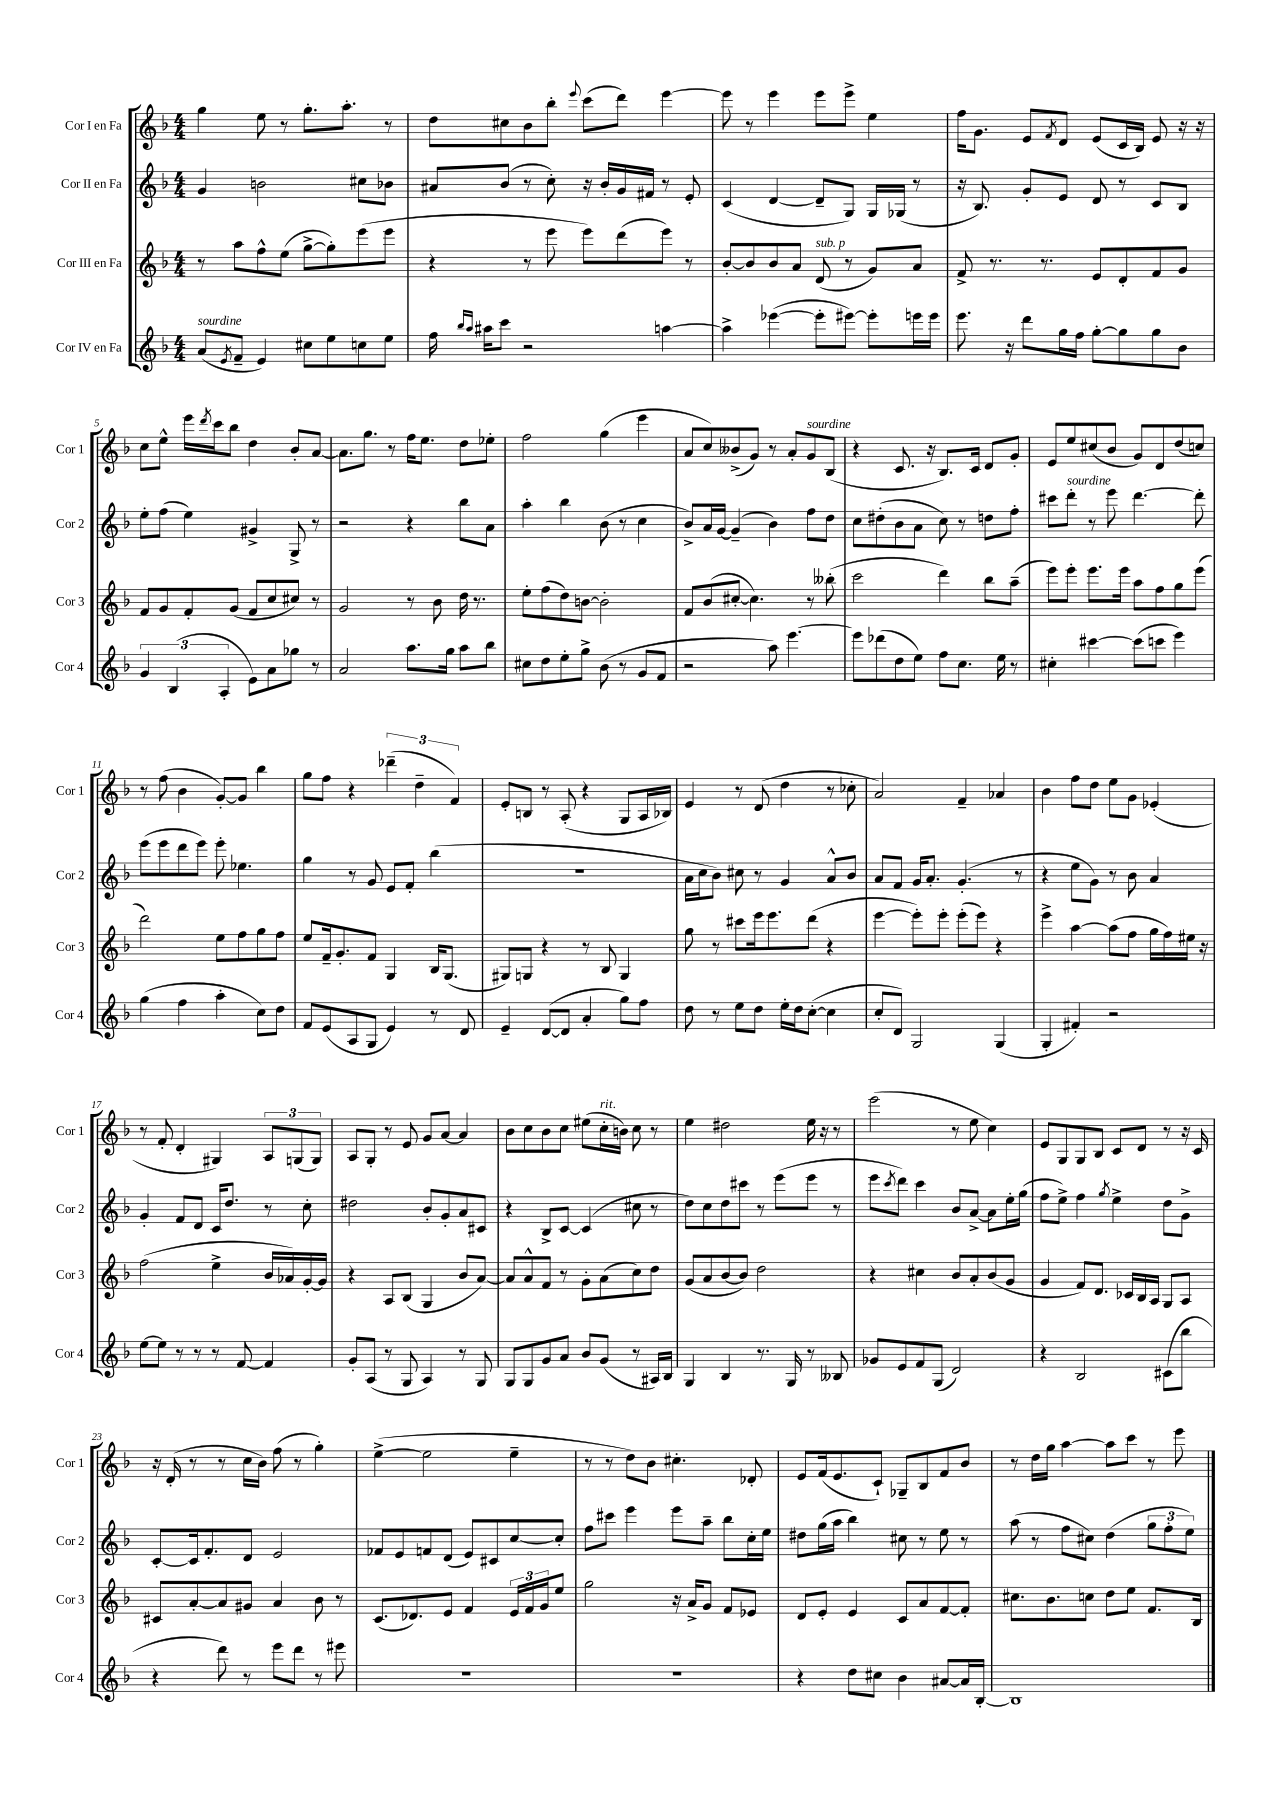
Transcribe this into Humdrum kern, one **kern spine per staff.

**kern	**kern	**kern	**kern
*part4	*part3	*part2	*part1
*staff4	*staff3	*staff2	*staff1
*I"Cor IV en Fa	*I"Cor III en Fa	*I"Cor II en Fa	*I"Cor I en Fa
*I'Cor 4	*I'Cor 3	*I'Cor 2	*I'Cor 1
*clefG2	*clefG2	*clefG2	*clefG2
*k[b-]	*k[b-]	*k[b-]	*k[b-]
*M4/4	*M4/4	*M4/4	*M4/4
=1	=1	=1	=1
!LO:TX:a:i:t=sourdine	!	!	!
(8a/L	8r	4g/	4gg\
8qe/	.	.	.
8f~/J	8aa\L	.	.
4e/)	8ff^^\	2bn\	8ee\
.	(8ee\J	.	8r
8cc#X\L	[8gg^\L	.	8.gg'\L
8ee\	8gg'\])	.	.
.	.	.	8.aa'\J
8ccn\	(8eee\	8cc#X\L	.
8ee\J	8eee\J	8b-X\J	8r
=2	=2	=2	=2
16ff\	4r	8a#X/L	8dd\L
16qqbb-/LL	.	.	.
16qqaa/JJ	.	.	.
16aa#X\KL	.	.	.
8ccc\J	.	(8b-/J	8cc#X\
2r	8r	8r	8b-\
.	8eee\	8cc'\)	8bb-'\J
.	.	.	8qqeee/
.	8eee\L)	16r	(8ccc\L
.	.	16b-'/LL	.
.	(8ddd\	16g/	8ddd\J)
.	.	16f#X/JJ	.
[4aan\	8eee\J)	8r	[4eee\
.	8r	8e'/	.
=3	=3	=3	=3
4aa^\]	[8b-'/L	(4c/	8eee\]
.	8b-/]	.	8r
([4eee-X\	8b-/	[4d/	4eee\
.	8a/J	.	.
!	!LO:TX:a:i:t=sub. p	!	!
8eee-'\L]	(8d/	8d~/L]	8eee\L
[8eee#X\J)	8r	8G/J)	8eee^\J
8eee#'\L]	8g/L)	16G/LL	4ee\
.	.	(16G-X/JJ	.
16eeen\L	8a/J	8r	.
16eee\JJ	.	.	.
=4	=4	=4	=4
8.eee\	8f^/	16r	16ff\KL
.	.	8.B-/)	8.g\J
.	8.r	.	.
16r	.	.	.
8ddd\L	.	8g'/L	8e/L
.	8.r	.	.
.	.	.	8qf/
16gg\L	.	8e/J	8d/J
16ff\JJ	.	.	.
[8gg'\L	8e/L	8d/	(8e/L
8gg\]	8d'/	8r	16c/L
.	.	.	16B-/JJ)
8gg\	8f/	8c/L	8e/
8b-\J	8g/J	8B-/J	16r
.	.	.	16r
!!LO:LB:g=z
=5	=5	=5	=5
6g/	8f/L	8ee'\L	8cc\L
.	8g/	(8ff\J	8ee^^\J
(6B-/	.	.	.
.	8f'/	4ee\)	16eee\LL
.	.	.	8qddd/
.	.	.	16ccc\J
6A'/	.	.	.
.	(8g/J	.	8bb-\J
8e\L)	8f/L	4g#X^/	4dd\
8a\	8cc/	.	.
8gg-X\J	8cc#X/J)	8G^/	8b-'/L
8r	8r	8r	[8a/J
=6	=6	=6	=6
2a/	2g/	2r	8.a\L]
.	.	.	8.gg\J
.	.	.	8r
8.aa\L	8r	4r	16ff\KL
.	.	.	8.ee\J
.	8b-\	.	.
16gg\Jk	.	.	.
8aa\L	16dd\	8bb-\L	8dd\L
.	8.r	.	.
8bb-\J	.	8a\J	8ee-X'\J
=7	=7	=7	=7
8cc#X\L	8ee'\L	4aa'\	2ff\
8dd\	(8ff\	.	.
8ee'\	8dd\)	4bb-\	.
8gg^\J	[8bn\J	.	.
(8b-\	2b'\]	(8b-\	(4gg\
8r	.	8r	.
8g/L	.	4cc\	4eee\
8f/J	.	.	.
=8	=8	=8	=8
2r	8f/L	8b-^/L)	8a/L
.	(8b-/	16a/L	8cc/)
.	.	[16g/JJ	.
.	[8cc#X'/J	(4g~/]	(8b--X^/
.	4.cc#\])	.	8g/J)
8aa\)	.	4b-\)	8r
[4.eee\	.	.	8a'/L
!	!	!	!LO:TX:a:i:t=sourdine
.	8r	8ff\L	8g/
.	(8bb--X'\	8dd\J	(8B-/J
=9	=9	=9	=9
8eee\L]	2ccc\	8cc\L	4r
(8ddd-X\	.	(8dd#X'\	.
8dd\	.	8b-\	8.c/
8ee\J)	.	8a\J	.
.	.	.	16r
8ff\L	4ddd\)	8cc\)	8.B-/L)
8.cc\J	.	8r	.
.	.	.	16c/Jk
.	8bb-\L	8ddn\L	8d/L
16ee\	.	.	.
8r	(8aa~\J	8ff'\J	8g'/J
=10	=10	=10	=10
4cc#X'\	8eee\L)	8ccc#X\L	8e/L
!	!	!LO:TX:a:i:t=sourdine	!
.	8eee'\J	8ddd'\J	8ee/
[4ccc#X\	8.eee\L	8r	(8cc#X/
.	.	8eee\	8b-/J
.	16eee\Jk	.	.
(8ccc#\L]	8aa\L	[4.ddd\	8g/L)
8cccn\J	8ff\	.	8d/
4eee\)	8gg\	.	(8dd/
.	(8eee\J	8ddd'\]	8ccn/J)
!!LO:LB:g=z
=11	=11	=11	=11
(4gg\	2ddd\)	(8eee\L	8r
.	.	8eee\	(8ff\
4ff\	.	8ddd\	4b-\
.	.	8eee\J)	.
4aa'\	8ee\L	8eee'\	[8g'/L)
.	8ff\	4.ee-X\	8g/J]
8cc\L)	8gg\	.	4bb-\
8dd\J	8ff\J	.	.
=12	=12	=12	=12
8f/L	8ee/L	4gg\	8gg\L
(8e/	16f~/k	.	8ff\J
.	8.g'/	.	.
8A/	.	8r	4r
8G/J	8f/J	8g/	.
4e/)	4G/	8e/L	(6ddd-X~\
.	.	8f'/J	.
.	.	.	6dd~\
8r	16B-/KL	(4bb-\	.
.	(8.G/J	.	.
.	.	.	6f/)
8d/	.	.	.
=13	=13	=13	=13
4e~/	8G#X/L)	1r	8e'/L
.	8Gn/J	.	8Bn/J
([8d/L	4r	.	8r
8d/J]	.	.	(8A'/
4a'/	8r	.	4r
.	8B-/	.	.
8gg\L)	4G/	.	8G/L
8ff\J	.	.	16A/L
.	.	.	16B-X/JJ)
=14	=14	=14	=14
8dd\	8gg\	16a\LL	4e/
.	.	16cc\J	.
8r	8r	8b-\J)	.
8ee\L	8ccc#X\L	8cc#X\	8r
8dd\J	16eee\k	8r	(8d/
.	8.eee\	.	.
16ee'\LL	.	4g/	4dd\
16dd\J	.	.	.
([8cc'\J	(8ddd\J	.	.
4cc\]	4r	8a^^/L	8r
.	.	8b-/J	8cc-X'\
=15	=15	=15	=15
8cc'/L	[4eee\	8a/L	2a/)
8d/J)	.	8f/J	.
2G/	8eee'\L])	16g/KL	.
.	.	8.a'/J	.
.	8eee'\J	.	.
.	(8eee'\L	(4.g'/	4f~/
.	8eee\J)	.	.
(4G/	4r	.	4a-X/
.	.	8r	.
=16	=16	=16	=16
4G'/	4eee^\	4r	4b-\
4f#X'/)	[4aa\	8ee\L	8ff\L
.	.	8g\J)	8dd\J
2r	(8aa\L]	8r	8ee\L
.	8ff\J	8b-\	8g\J
.	16gg\LL	4a/	(4e-X'/
.	16ff\)	.	.
.	16ee#X\JJ	.	.
.	16r	.	.
!!LO:LB:g=z
=17	=17	=17	=17
[8ee\L	(2ff\	4g'/	8r
8ee\J]	.	.	8f'/
8r	.	8f/L	4d'/
8r	.	8d/J	.
8r	4ee^\	16c/KL	4G#X/)
.	.	8.dd/J	.
[8f/	.	.	.
4f/]	16b-/LL	8r	12A/L
.	16a-X/)	.	.
.	.	.	(12Gn/
.	[16g'/	8cc'\	.
.	.	.	12G/J)
.	16g/JJ]	.	.
=18	=18	=18	=18
8g'/L	4r	2dd#X\	8A/L
(8A/J	.	.	8G'/J
8r	8A/L	.	8r
8G/	(8B-/J	.	8e/
4A/)	4G/	8b-'/L	8g/L
.	.	8g'/	[8a/J
8r	8b-/L	8a/	4a/]
8G/	[8a/J)	8c#X/J	.
=19	=19	=19	=19
8G/L	8a/L]	4r	8b-\L
8G/	8a^^/	.	8cc\
8g/	8f/J	8B-^/L	8b-\
8a/J	8r	[8c/J	8cc\J
8b-/L	8g'\L	(4c/]	(8ee#X\L
!	!	!	!LO:TX:a:i:t=rit.
(8g/J	(8a\	.	16cc'\L
.	.	.	16bn\JJ)
8r	8cc\)	8cc#X\	8cc\
16A#X/LL)	8dd\J	8r	8r
16B-/JJ	.	.	.
=20	=20	=20	=20
4G/	(8g/L	8dd\L)	4ee\
.	8a/	8cc\	.
4B-/	[8b-/	8dd\	2dd#X\
.	8b-/J])	8ccc#X\J	.
8.r	2dd\	8r	.
.	.	(8eee\L	.
16G/	.	.	.
8r	.	8eee\J	16ee\
.	.	.	16r
8B--X/	.	8r	8r
=21	=21	=21	=21
8g-X/L	4r	8eee\L	(2eee\
.	.	8qccc/	.
8e/	.	8ddd\J)	.
8f/	4cc#X\	4ccc\	.
(8G/J	.	.	.
2d/)	8b-/L	8b-/L	8r
.	8a'/	[8a^/J	8ee\
.	(8b-/	8a\L]	4cc\)
.	8g/J	16ee'\L	.
.	.	(16gg\JJ	.
=22	=22	=22	=22
4r	4g/	8ff\L	8e/L
.	.	8ee^\J)	8G/
2B-/	8f/L)	4ff\	8G/
.	8.d/J	.	8B-/J
.	.	8qgg/	.
.	.	4ee^\	8c/L
.	16c-X/LL	.	.
.	16B-/	.	8d/J
.	16A/JJ	.	.
(8c#X\L	8G/L	8dd\L	8r
8bb-\J	8A/J	8g^\J	16r
.	.	.	16c/
!!LO:LB:g=z
=23	=23	=23	=23
4r	8c#X/L	[8c'/L	16r
.	.	.	(16d'/
.	[8a'/	16c/k]	8r
.	.	8.f'/	.
8ddd\)	8a/]	.	8r
8r	8g#X/J	8d/J	16cc\LL
.	.	.	16b-\JJ)
8eee\L	4a/	2e/	(8ff\
8ddd\J	.	.	8r
8r	8b-\	.	4gg'\)
8eee#X\	8r	.	.
=24	=24	=24	=24
1r	(8.c/L	8f-X/L	([4ee^\
.	.	8e/	.
.	8.d-X/)	.	.
.	.	8fn/	2ee\]
.	8e/J	(8d/J	.
.	4f/	8e/L)	.
.	.	8c#X/	.
.	24e/LL	[8cc/	4ee~\
.	24f/	.	.
.	24g/J	.	.
.	8ee/J	8cc'/J]	.
=25	=25	=25	=25
1r	2gg\	8ff\L	8r
.	.	8ccc#X\J	8r
.	.	4eee\	8dd\L)
.	.	.	8b-\J
.	16r	8eee\L	4.cc#X'\
.	16a^/KL	.	.
.	8g/J	8aa~\J	.
.	8f/L	8bb-\L	.
.	8e-X/J	16cc'\L	8d-X'/
.	.	16ee\JJ	.
=26	=26	=26	=26
4r	8d/L	8dd#X\L	8e/L
.	8e'/J	(16gg\L	(16f/k
.	.	16aa\JJ	8.e/
8dd\L	4e/	4bb-\)	.
8cc#X\J	.	.	8c`/J)
4b-\	8c/L	8cc#X\	8G-X~/L
.	8a/	8r	8B-/
[8a#X/L	[8f/	8ee\	8f/
16a#/L]	8f'/J]	8r	8b-/J
[16B-'/JJ	.	.	.
=27	=27	=27	=27
1B-]	8.cc#X\L	(8aa\	8r
.	.	8r	16dd\LL
.	8.b-\	.	16gg\JJ
.	.	8ff\L	[4aa\
.	8ccn\J	8cc#X\J)	.
.	8dd\L	(4dd\	8aa\L]
.	8ee\J	.	8ccc\J
.	8.f/L	12gg\L	8r
.	.	12ff'\	.
.	.	.	8eee\
.	.	12ee\J)	.
.	16B-/Jk	.	.
==	==	==	==
*-	*-	*-	*-
